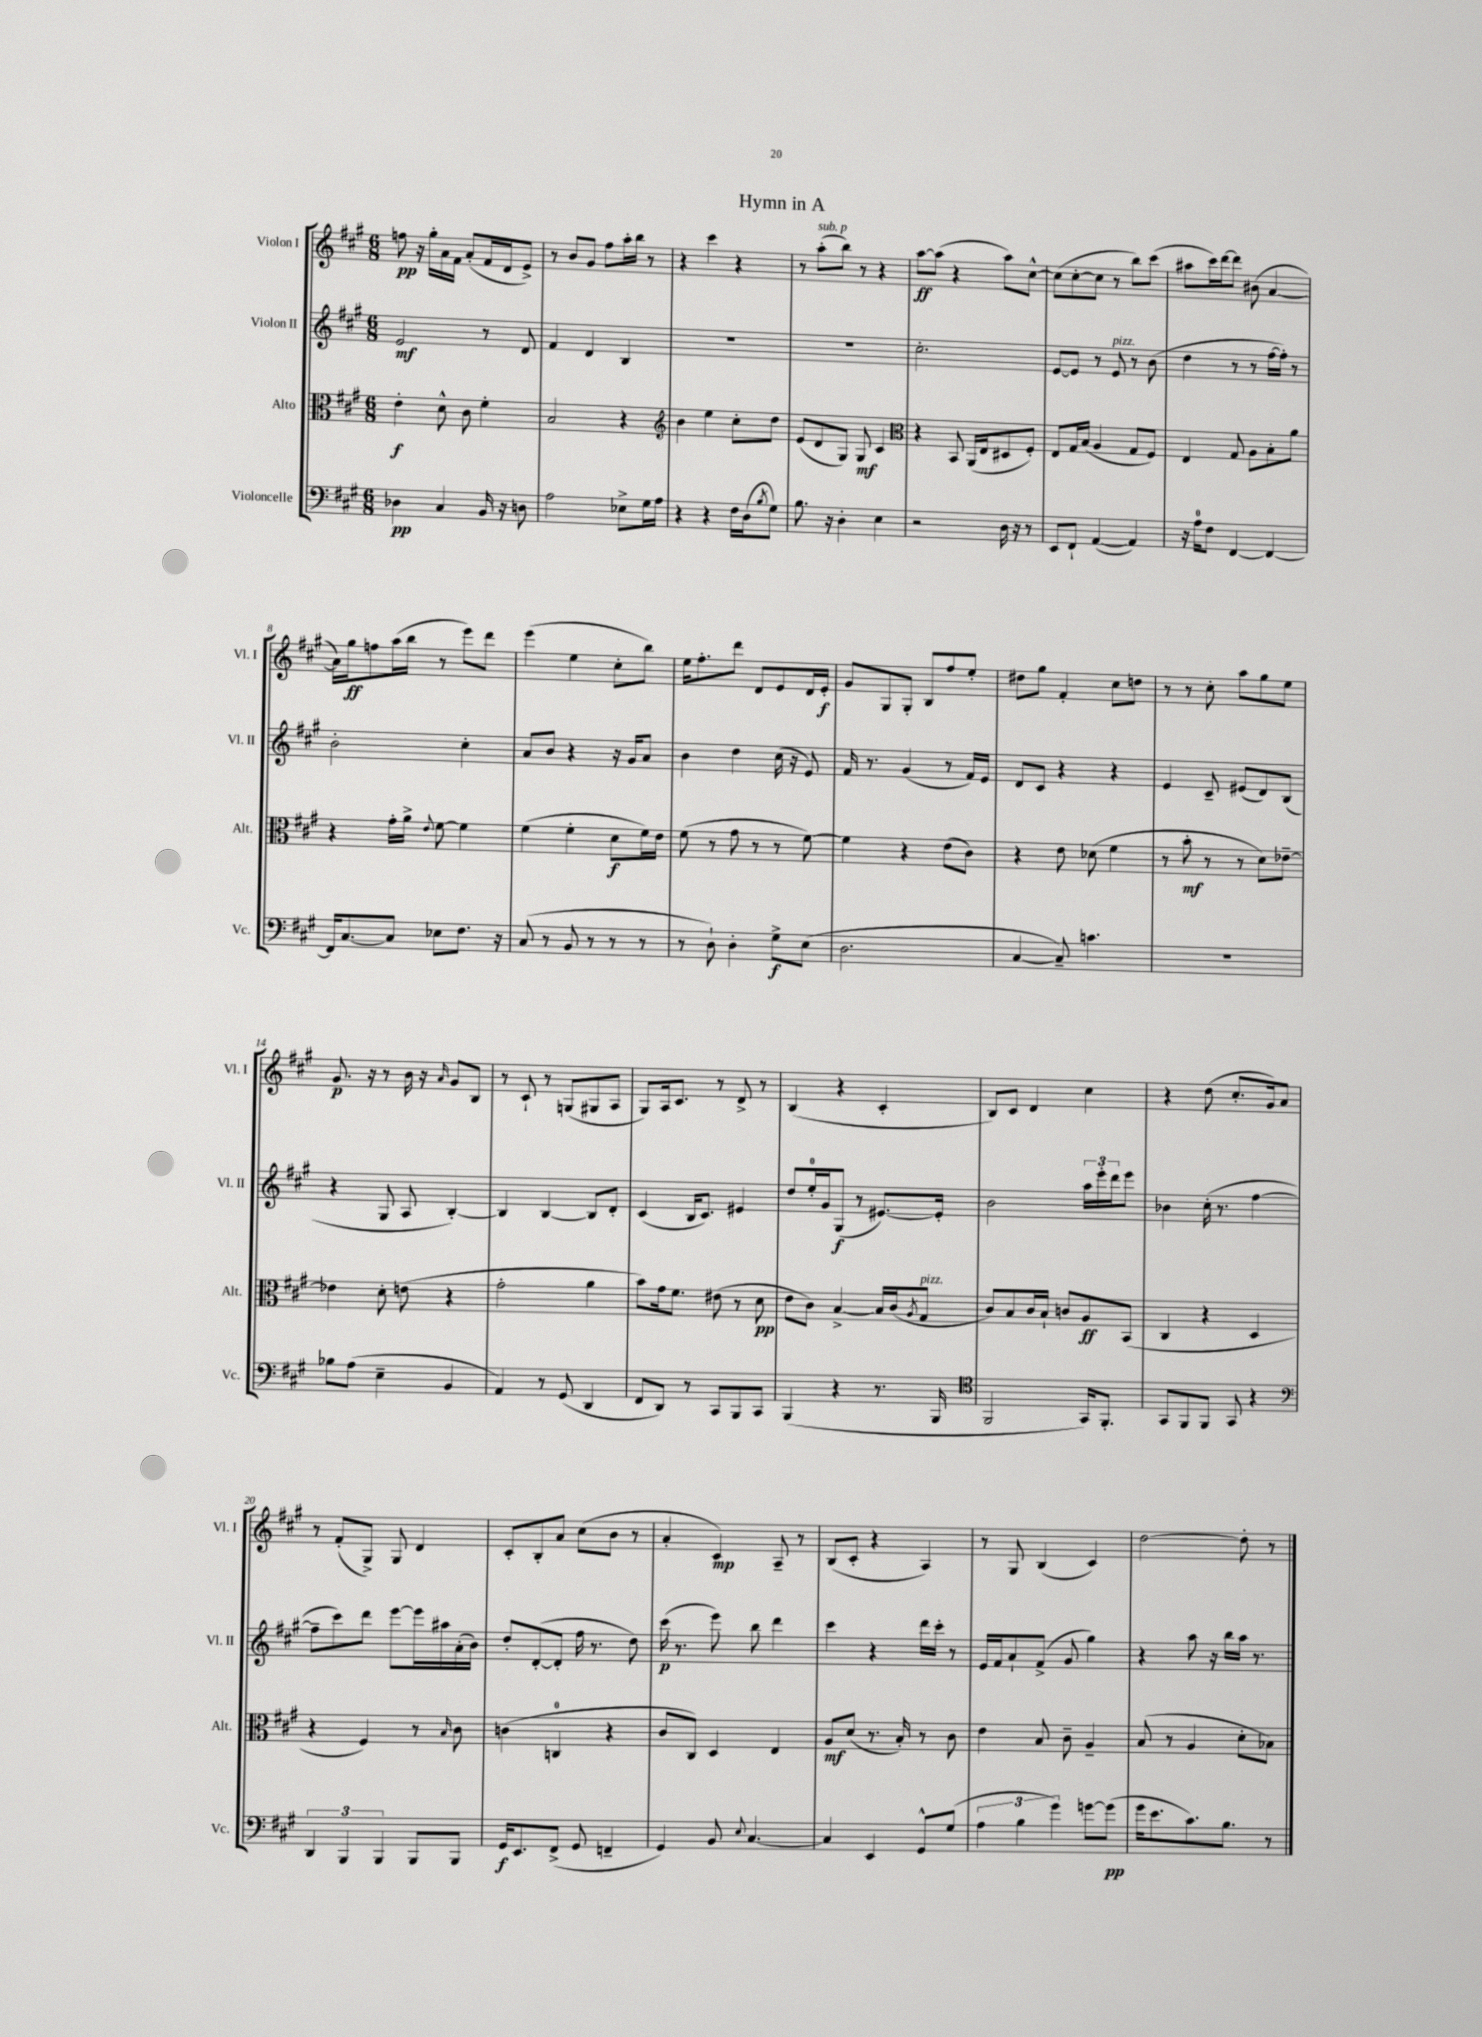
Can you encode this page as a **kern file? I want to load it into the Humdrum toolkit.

**kern	**kern	**kern	**kern
*staff4	*staff3	*staff2	*staff1
*clefF4	*clefC3	*clefG2	*clefG2
*k[f#c#g#]	*k[f#c#g#]	*k[f#c#g#]	*k[f#c#g#]
*M6/8	*M6/8	*M6/8	*M6/8
4D-	4e'	2e	8ff
.	.	.	16r
.	.	.	16gg#'
4C#	8d^^	.	16a
.	.	.	16f#
.	8c#	.	(8a'
16BB	4f#'	8r	16f#
16r	.	.	16d
8D	.	8d	8e^)
=	=	=	=
2A	2B	4f#	8r
.	.	.	8b
.	.	4d	8g#
.	.	.	8ff#
8E-^	4r	4B	16aa'
.	.	.	16bb
16G#	.	.	8r
16A	.	.	.
=	=	=	=
*	*clefG2	*	*
4r	4b	2.r	4r
4r	4ee	.	4ccc#
16F#	8cc#'	.	4r
(16D	.	.	.
8qB	.	.	.
8G#)	8dd	.	.
=	=	=	=
8.B	(8e	2.r	8r
.	8d	.	(8aa'
16r	.	.	.
4D'	8G#)	.	8bb)
.	8G#	.	8r
4E	4c#	.	4r
=	=	=	=
*	*clefC3	*	*
2r	4r	2.cc#'	[8aa
.	.	.	(8aa]
.	8BB	.	4r
.	(16AA	.	.
.	16E	.	.
16D	8D#	.	8aa)
16r	.	.	.
8r	8F#')	.	[8cc#^^
=	=	=	=
8EE	8E	[8e	(8cc#]
8FF#`	16G#	8e]	[8cc#'
.	(16B	.	.
([4AA	4A	8r	8cc#]
.	.	8e	8r
4AA])	8G#	8r	8bb)
.	8F#)	(8b	(8ccc#
=	=	=	=
16r	4E	4dd	8aa#
16A	.	.	.
8F#	.	.	16ccc#)
.	.	.	[16ddd
[4FF#	8G#	8r	8ddd]
.	8A	8r	(8b#
4FF#_	8B'	[16ff#	[4a
.	.	16ff#'])	.
.	8a	8r	.
=	=	=	=
16FF#]	4r	2b'	16a])
[8.C#	.	.	16gg#
.	.	.	8ff
8C#]	16g#'	.	(16aa
.	16a^	.	16bb
.	8qqe	.	.
8E-	[8f#	.	8r
8.F#	4f#]	4cc#'	8eee)
.	.	.	8ddd
16r	.	.	.
=	=	=	=
(8C#	(4f#	8a	(4eee
8r	.	8b	.
8BB	4f#'	4r	4ee
8r	.	.	.
8r	8d	16r	8cc#'
.	.	16g#	.
8r	16f#)	8a	8bb)
.	16e	.	.
=	=	=	=
8r	(8f#	4b	16ee
.	.	.	8.ff#'
8D`)	8r	.	.
4D'	8g#	4dd	8ddd
.	8r	.	8d
8G#^	8r	(16cc#	8e
.	.	16r	.
(8E	[8f#)	8e)	16d
.	.	.	16e'
=	=	=	=
2.D	4f#]	16f#	8g#
.	.	8.r	.
.	.	.	8G#
.	4r	(4g#	8G#'
.	.	.	8B
.	(8e	8r	8ff#
.	8c#)	16f#)	8ee'
.	.	16e	.
=	=	=	=
[4C#	4r	8d	8dd#
.	.	8c#	8gg#
8C#~])	8e	4r	4f#'
4.c	(8d-	.	.
.	4f#	4r	8cc#
.	.	.	8dd
=	=	=	=
2.r	8r	4e	8r
.	8b'	.	8r
.	8r	8c#~	8cc#'
.	8r	(8e#	8aa
.	8d)	8d)	8gg#
.	[8e-~	(8B	8ee
=	=	=	=
8B-	4e-]	4r	8.g#
(8A	.	.	.
.	.	.	16r
4E~	8d'	8G#	8r
.	(8e	8A	16b
.	.	.	16r
.	.	.	16qqa
4BB	4r	[4B')	8g#
.	.	.	8B
=	=	=	=
4AA)	2g#'	4B]	8r
.	.	.	8c#`
8r	.	[4B	8r
(8GG#	.	.	(8G
4DD	4a	8B]	8G#
.	.	8d'	8A
=	=	=	=
8FF#	8b)	(4c#	8G#)
8DD)	16g#	.	16A
.	8.f#	.	8.c#
8r	.	16B	.
.	.	8.c#)	.
8CC#	(8e#	.	8r
8BBB	8r	4e#	8d^
8CC#	8d	.	8r
=	=	=	=
(4BBB	8e	8dd	(4B
.	8c#)	16ee'	.
.	.	16g#	.
4r	[4B^	(8G#	4r
.	.	8r	.
8.r	16B]	[8.e#)	4c#'
.	(16c#	.	.
.	8qA	.	.
.	8G#	.	.
16BBB	.	16e#']	.
=	=	=	=
*clefC4	*	*	*
2FF#	8c#)	2b	8B)
.	8B	.	8c#
.	16c#	.	4d
.	16B`	.	.
.	8c	.	.
16GG#)	8A	24aa	4cc#
.	.	24eee'	.
8.FF#'	.	.	.
.	.	24ddd	.
.	(8BB	8eee	.
=	=	=	=
8GG#	4C#	4b-	4r
8FF#	.	.	.
8FF#	4r	(16cc#'	(8dd
.	.	8.r	.
8GG#	.	.	8.cc#'
4r	4D	[4ff#	.
.	.	.	16g#)
.	.	.	8a
=	=	=	=
*clefF4	*	*	*
6DD	4r	8ff#~]	8r
.	.	8ccc#)	(8f#'
6BBB	.	.	.
.	4F#)	8ddd	8G#^)
6BBB	.	.	.
.	.	[8eee	8G#
8BBB	8r	16eee]	4d
.	.	16aa#	.
.	16qqB	.	.
8BBB	8c#	(16a'	.
.	.	16b)	.
=	=	=	=
16GG#	(4c	8dd'	8c#'
8.EE	.	.	.
.	.	([8d'	8B'
(8FF#^	4C	8d']	8a
8GG#	.	16ff#	(8cc#
.	.	8.r	.
4FF~	4r	.	8b
.	.	8dd)	8r
=	=	=	=
4GG#)	8c#	(16ccc#	4a'
.	.	8.r	.
.	8C#)	.	.
8BB	4D	8eee)	4c#)
8qqE	.	.	.
[4.C#	.	8bb	.
.	4E	4ddd	8A~
.	.	.	8r
=	=	=	=
4C#]	8A	4ccc#	(8B
.	(8d	.	8c#'
4EE	8.r	4r	4r
.	16B')	.	.
8GG#^^	8r	16ddd	4A)
.	.	16ccc#'	.
(8G#	8c#	8r	.
=	=	=	=
6A	4e	16e	8r
.	.	16f#	.
.	.	8a`	8G#
6B	.	.	.
.	8B	(8f#^	(4B
6g#)	.	.	.
.	8c#~	8g#	.
[8g	4A~	4gg#)	4c#)
(8g]	.	.	.
=	=	=	=
16g#	(8B	4r	[2dd
8.e	.	.	.
.	8r	.	.
8.c#)	4A	8aa	.
.	.	16r	.
8.B	.	16bb	.
.	8d'	16aa	8dd']
.	.	8.r	.
8r	8B-)	.	8r
==	==	==	==
*-	*-	*-	*-
